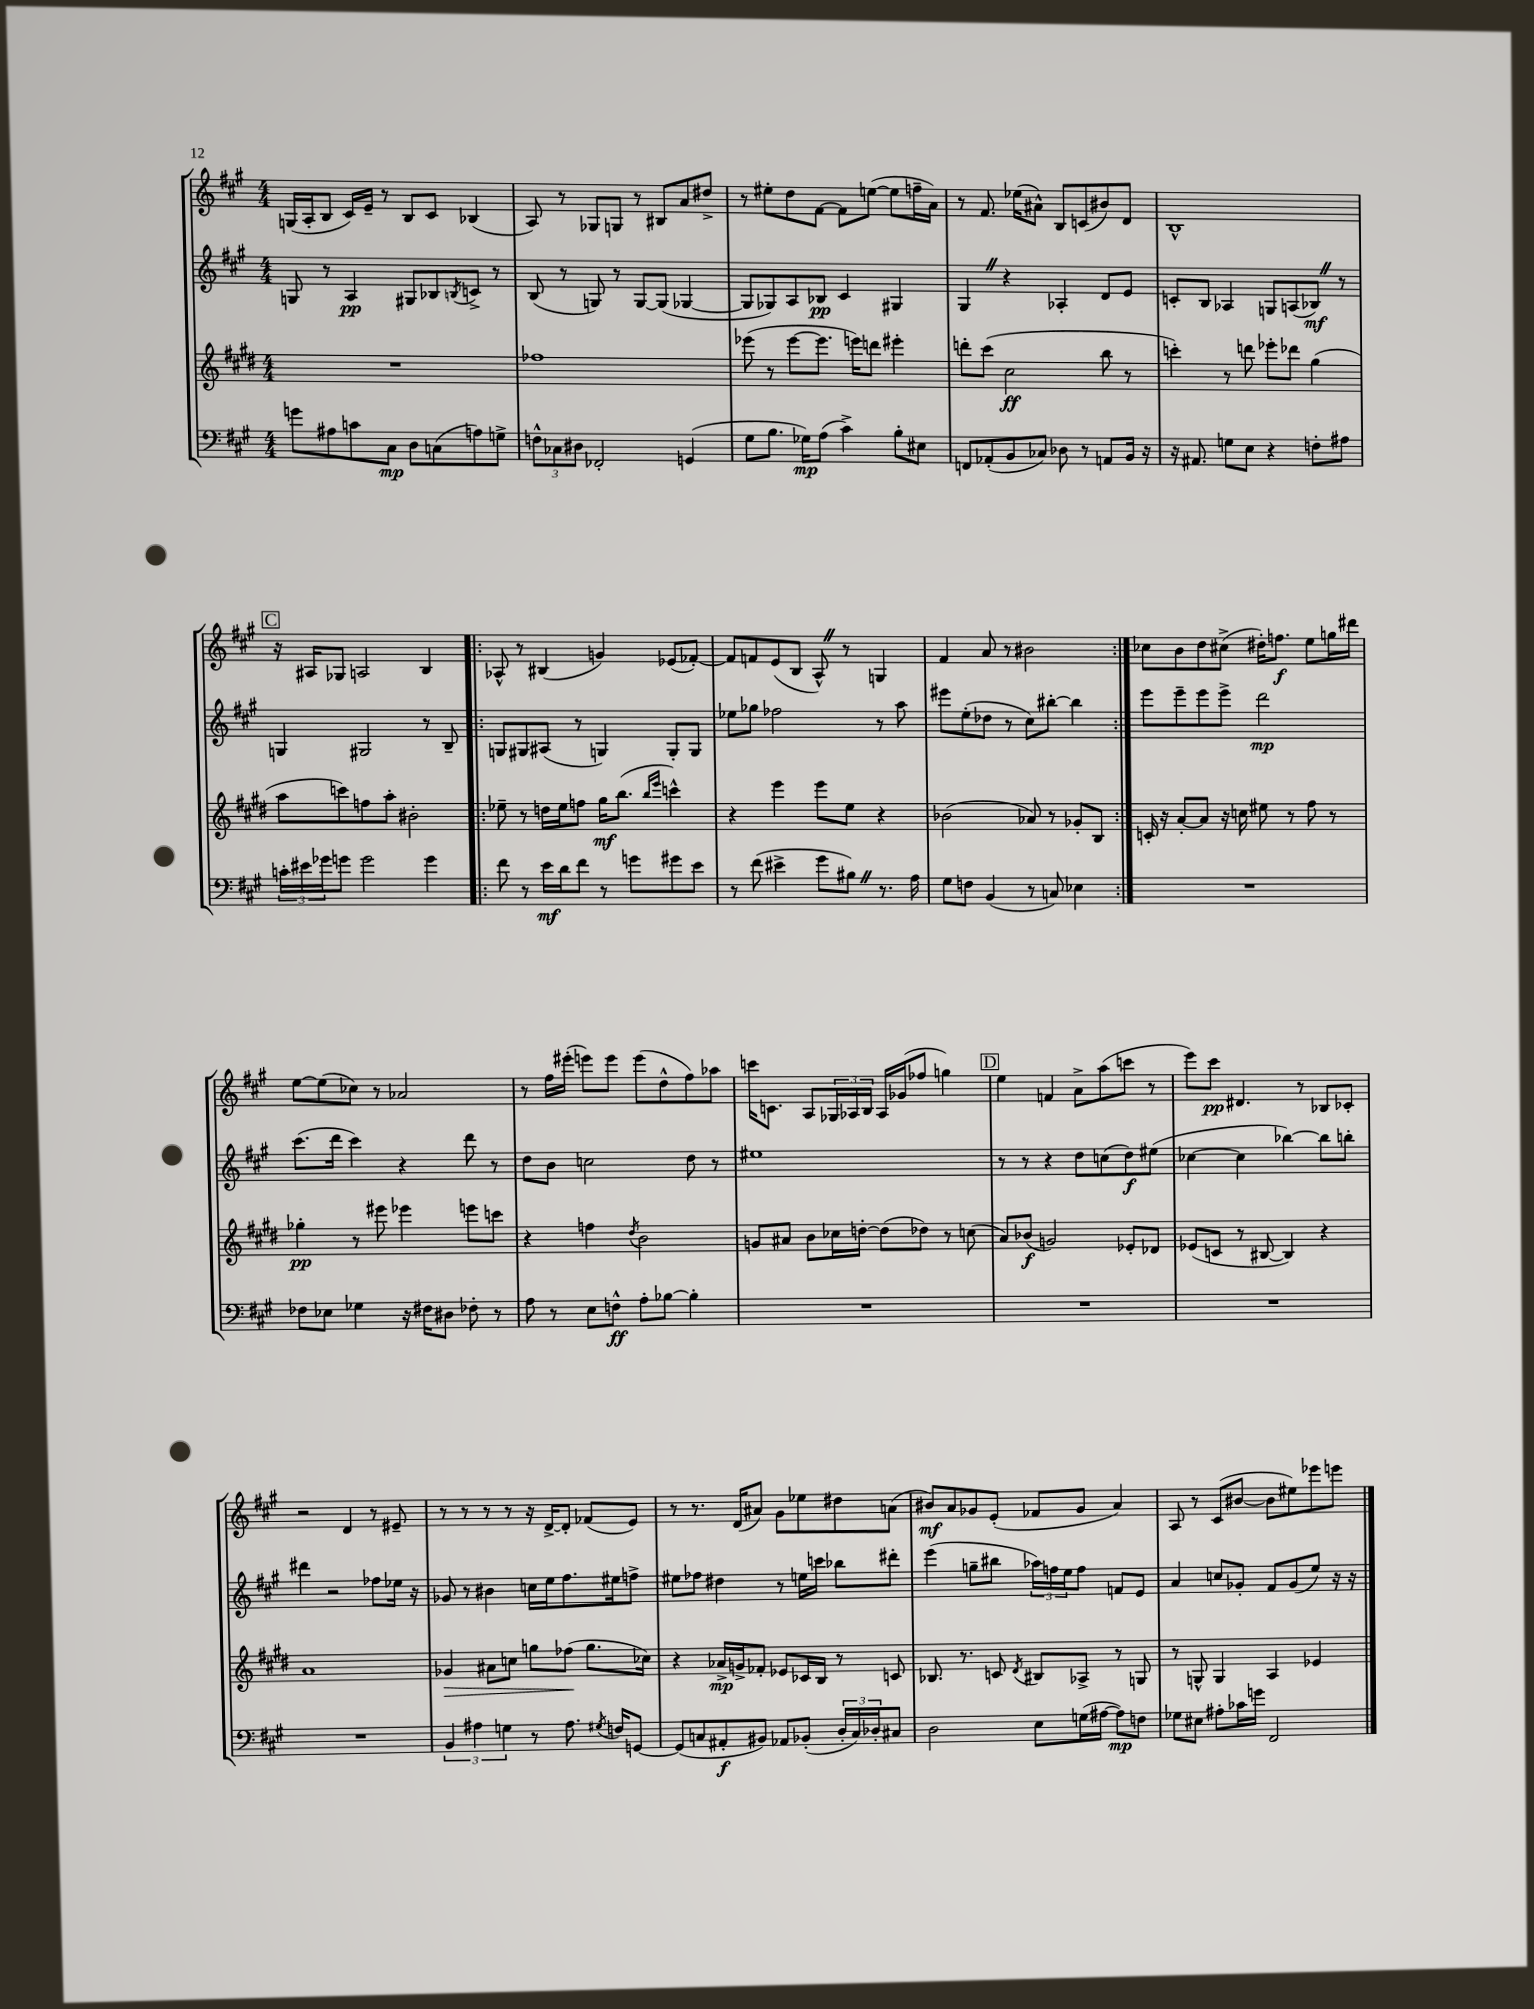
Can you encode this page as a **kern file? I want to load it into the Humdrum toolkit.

**kern	**kern	**kern	**kern
*staff4	*staff3	*staff2	*staff1
*clefF4	*clefG2	*clefG2	*clefG2
*k[f#c#g#]	*k[f#c#g#d#]	*k[f#c#g#]	*k[f#c#g#]
*M4/4	*M4/4	*M4/4	*M4/4
8g	1r	8G	(16G
.	.	.	16A'
8A#	.	8r	8B
8c	.	4A	16c#)
.	.	.	16e~
8C#	.	.	8r
8D	.	8G#	8B
(8C	.	8B-	8c#
.	.	8qB	.
8A)	.	8c^	(4B-
8G^	.	8r	.
=	=	=	=
12F^^	1ff-	(8B	8A)
12C-	.	.	.
.	.	8r	8r
12D#	.	.	.
2FF-'	.	8G)	8G-
.	.	8r	8G
.	.	[8G	8r
.	.	(8G]	8B#
(4GG	.	[4G-	8a
.	.	.	8dd#^
=	=	=	=
8G#	(8eee-	8G-]	8r
8.B	8r	8G-)	8ee#'
.	[8eee-	8A	8dd
16G-)	.	.	.
(8A	8.eee-]	8B-	[8f#
4c#^)	.	4c#	8f#]
.	16eee)	.	.
.	8ddd	.	([8ee
8B'	4eee#'	4G#	8ee]
8E#	.	.	16ff~
.	.	.	16a)
=	=	=	=
8FF	8ddd'	4G#	8r
(8AA-'	(8ccc#	.	8.f#
8BB	2cc#	4r	.
.	.	.	(16ee-
8C-)	.	.	8a#^^)
8D-	.	4A-'	8B
8r	.	.	(8c
8AA	8bb	8d	8b#)
16BB	8r	8e	8d
16r	.	.	.
=	=	=	=
16r	4ccc')	8c'	1B^^
8.AA#	.	.	.
.	.	8B	.
8G	8r	4A-	.
8E	8ddd	.	.
4r	8eee-'	8G	.
.	8ddd-	(8A	.
8F'	(4gg#	8B-)	.
8A#	.	8r	.
=	=	=	=
24c'	8aa	4G	16r
24e#	.	.	.
.	.	.	16A#
24g-	.	.	.
8g	8ccc)	.	8G-
2g	8ff	2G#	2A
.	8aa'	.	.
.	2b#'	.	.
4g	.	8r	4B
.	.	8B~	.
=!|:	=!|:	=!|:	=!|:
8f#	8ee-~	8G	8A-^^
8r	8r	8G#	8r
16e	16dd	(8A#	(4B#
16d	16ee-	.	.
8f#	8ff	8r	.
8r	16gg#	4G)	4g)
.	(8.bb	.	.
8g	.	.	.
.	16qqbb	.	.
.	16qqeee	.	.
8g#	4ccc^^)	8G'	(8e-
8e	.	8G	[8f-')
=	=	=	=
8r	4r	8ee-	8f-]
(8f#	.	8gg-	8f
4e#^	4eee	2ff-	(8e
.	.	.	8B
8g#	8eee	.	8A^^)
8B#)	8ee	.	8r
8.r	4r	8r	4G
.	.	8aa	.
16A	.	.	.
=	=	=	=
8G#	(2b-	8eee#	4f#
8F	.	(8ee'	.
(4BB	.	8dd-	8a
.	.	8r	8r
8r	8a-)	8cc#)	2b#
8C)	8r	[8bb#'	.
4E-	8g-'	4bb#]	.
.	8B	.	.
=:|!	=:|!	=:|!	=:|!
1r	16c'	8eee	8cc-
.	16r	.	.
.	[8a'	8eee~	8b
.	8a]	8eee	8dd
.	16r	8eee^	(8cc#^
.	16cc	.	.
.	8ee#	2ddd	16dd#')
.	.	.	8.ff
.	8r	.	.
.	8ff#	.	8ee
.	8r	.	16gg
.	.	.	16ddd#
=	=	=	=
8F-	4gg-'	(8.ccc#	[8ee
8E-	.	.	(8ee]
.	.	16ddd	.
4G-	8r	4ccc#)	8cc-)
.	8eee#	.	8r
16r	4eee-	4r	2a-
16F#	.	.	.
8D#	.	.	.
8F-'	8eee	8ddd	.
8r	8ccc	8r	.
=	=	=	=
8A	4r	8dd	8r
8r	.	8b	16ff#
.	.	.	(16eee#'
8E	4ff	2cc	8eee)
8F^^	.	.	8eee
.	8qdd#	.	.
8A'	2b	.	(8eee
[8B-	.	.	8dd^^
4B-']	.	8dd	8ff#)
.	.	8r	8aa-
=	=	=	=
1r	8g	1ee#	16ccc
.	.	.	8.c
.	8a#	.	.
.	8b	.	8A
.	16cc-	.	24G-
.	.	.	24A-
.	[16dd'	.	.
.	.	.	24B
.	(8dd]	.	16A-
.	.	.	(16g-
.	8dd-)	.	8ff-
.	8r	.	4gg)
.	(8cc	.	.
=	=	=	=
1r	8a)	8r	4ee
.	(8b-	8r	.
.	2g)	4r	4f
.	.	8dd	8a^
.	.	(8cc	(8aa
.	8e-'	8dd)	8ccc
.	8d-	(8ee#	8r
=	=	=	=
1r	(8e-	[4cc-	8eee)
.	8c	.	8ccc#
.	8r	4cc-]	4.d#
.	[8B#	.	.
.	4B#])	[4bb-)	.
.	.	.	8r
.	4r	8bb-]	8B-
.	.	8bb'	8c-'
=	=	=	=
1r	1a	4ddd#	2r
.	.	2r	.
.	.	.	4d
.	.	8ff-	8r
.	.	16ee-	8e#~
.	.	16r	.
=	=	=	=
6BB	4g-	8g-	8r
.	.	8r	8r
6A#	.	.	.
.	8a#	4b#	8r
6G	.	.	.
.	8cc	.	8r
8r	8gg	16cc	16r
.	.	16ee	[16d^
8.A#	(8ff-	8.ff#	8d']
.	8.gg	.	(8f-
8qG#	.	.	.
16F	.	16ee#	.
[8GG	.	8ff^	8e)
.	16cc-)	.	.
=	=	=	=
(8GG]	4r	8ee#	8r
8C	.	8ff-	8.r
8AA#'	16a-^	4dd#	.
.	16g^	.	(16d
8BB#)	8f-'	.	8a#)
8AA-	8e-	8r	8g#
(8BB-'	16c-	16ee	8ee-
.	16B	16ccc	.
24D'	8r	8bb-	8dd#
24C)	.	.	.
24D-'	.	.	.
8C#	8c	8ddd#'	(8a
=	=	=	=
2D	8.B-	(4eee	8b#)
.	.	.	8a
.	8.r	.	.
.	.	8gg~	8g-
.	8c	8bb#	(8e'
.	8qd#	.	.
8E	8B#	24aa-)	8f-
.	.	24ff	.
.	.	24ee	.
(16G	8A-^	8ff	8g-
[16A#	.	.	.
8A#])	8r	8f	4a)
8F	8G	8e	.
=	=	=	=
8G-	8r	4a	8A
8E#	8G^^	.	8r
8A#'	4G	8cc	(8c#
16c-	.	8g-'	[8b#
16g	.	.	.
2FF#	4A	8f#	8b#]
.	.	(8g-	8ee#)
.	4e-	8ee)	8eee-
.	.	16r	8eee
.	.	16r	.
==	==	==	==
*-	*-	*-	*-
